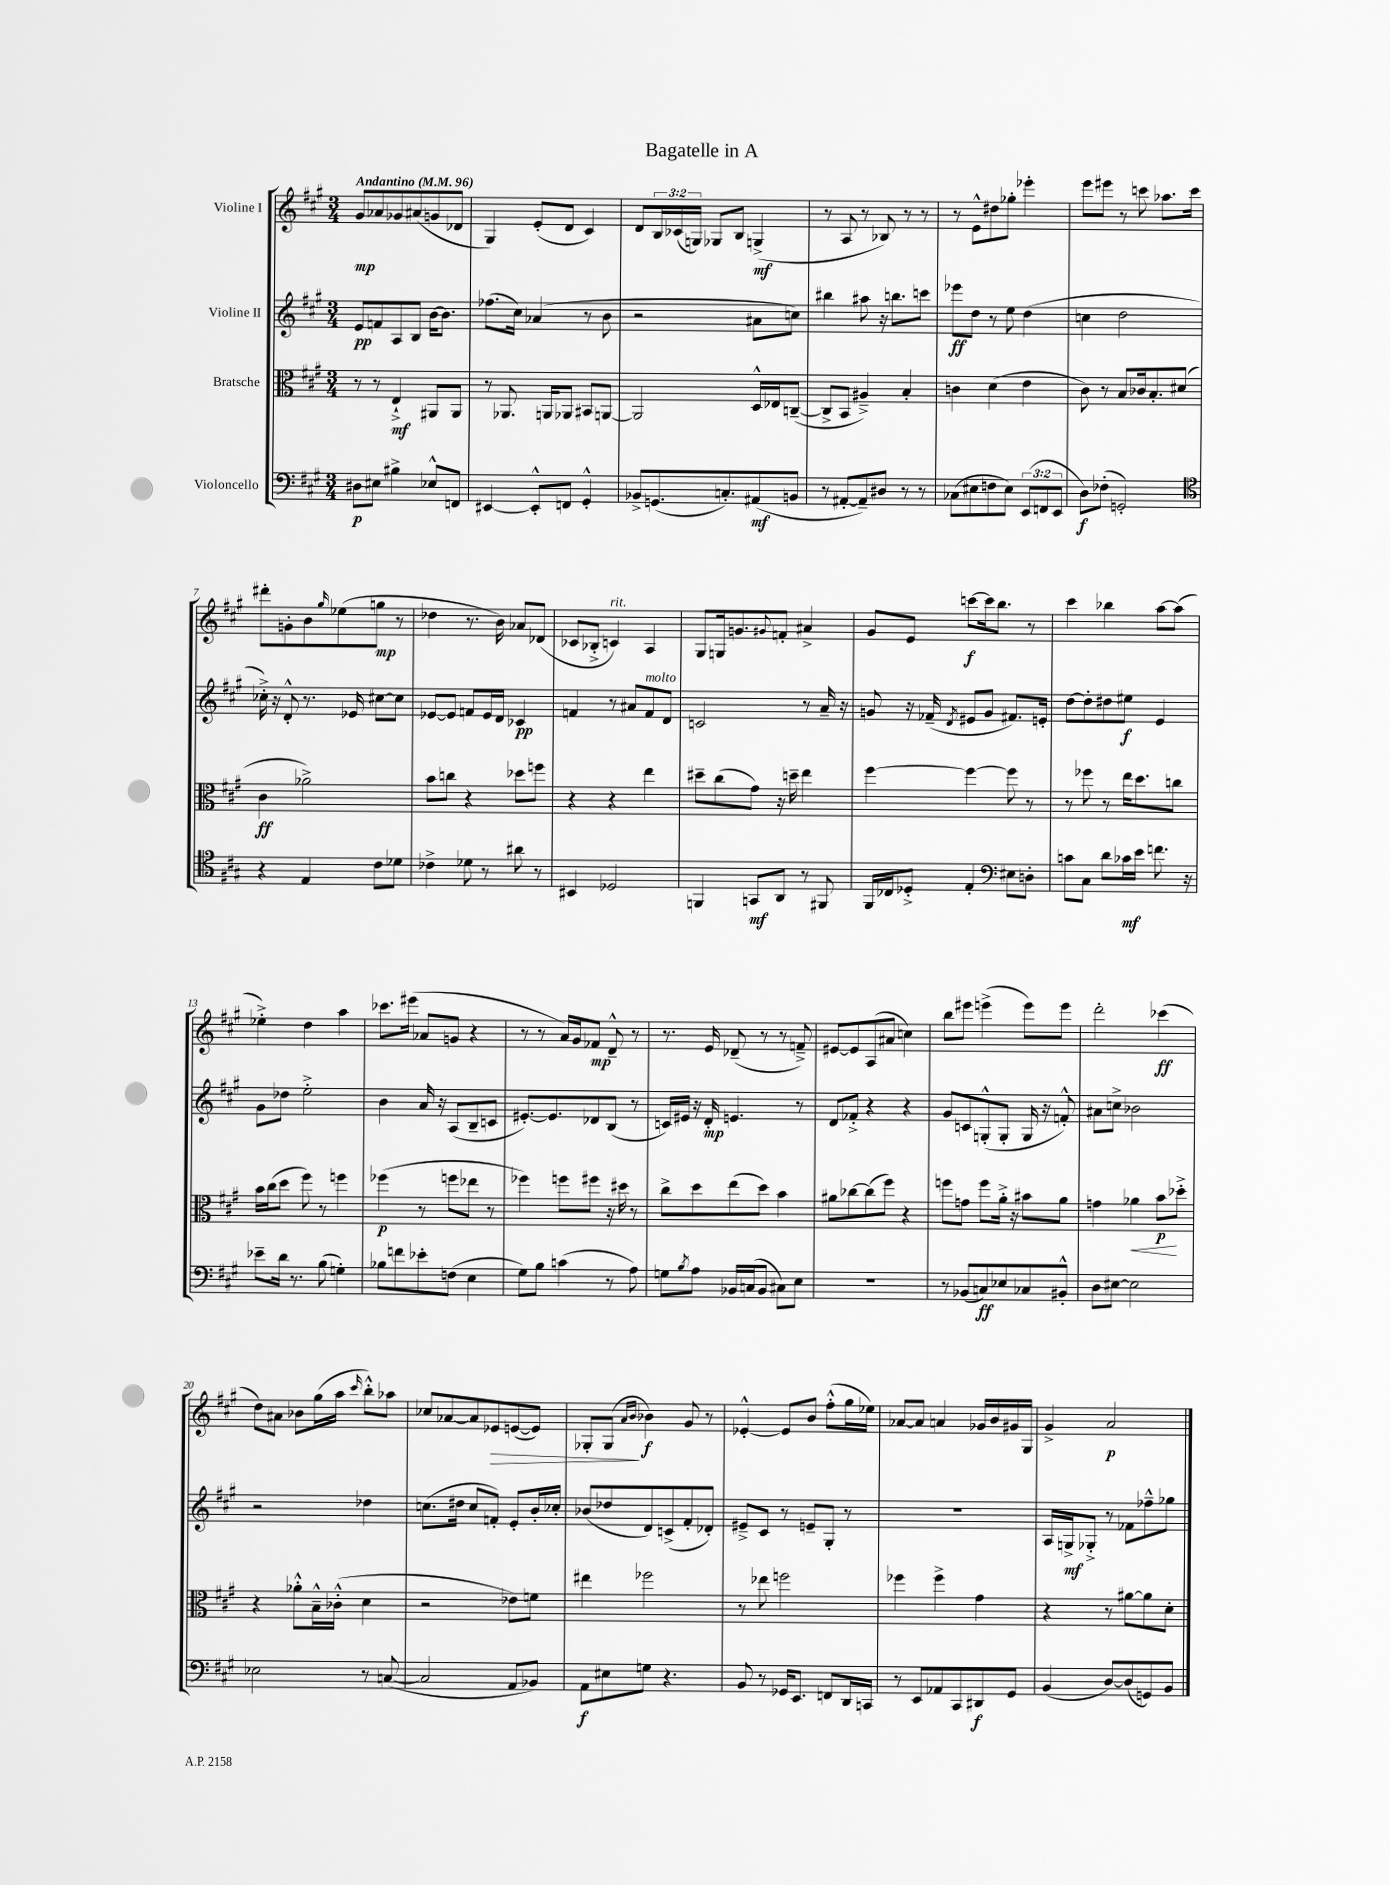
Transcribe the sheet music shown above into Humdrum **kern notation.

**kern	**kern	**kern	**kern
*staff4	*staff3	*staff2	*staff1
*clefF4	*clefC3	*clefG2	*clefG2
*k[f#c#g#]	*k[f#c#g#]	*k[f#c#g#]	*k[f#c#g#]
*M3/4	*M3/4	*M3/4	*M3/4
*MM96	*MM96	*MM96	*MM96
8D#\L	8r	8e/L	8g#/L
8E#\J	8r	8f/	8a-/
4B#^\	4E`^/	8A/	8g-/
.	.	8B/J	(8a#/
8E-^^/L	8AA#/L	[16b\LK	8g/
.	.	8.b\]J	.
8FF/J	8AA#/J	.	8d-/J
=	=	=	=
[4EE#/	8r	(8.ff-\L	4G#/)
.	8.AA-/	.	.
.	.	16cc#\Jk)	.
8EE#'^^/]L	.	(4a-/	(8e'/L
.	16AA/LK	.	.
8FF/J	8AA-/J	.	8d/J
4GG#'^^/	8BB#/L	8r	4c#/)
.	[8AA/J	8b\	.
=	=	=	=
8BB-^/L	2AA/]	2r	8d/L
(8.GG/	.	.	24B/L
.	.	.	(24c-/
.	.	.	24G/JJ)
.	.	.	8G-/L
8.C'/)	.	.	.
.	.	.	8B/J
(8AA#/	16D^^/LL	8a#\L	(4G^/
.	16E-/J	.	.
8BB/J	([8C~/J	8cc\J)	.
=	=	=	=
8r	8C^/]L	4bb#\	8r
[8AA#'/L	8BB/J	.	8A/
8AA#~/])	4A#~^/)	8aa#\	8r
8D#/J	.	16r	8B-/)
.	.	8.bb\L	.
8r	4B'/	.	8r
8r	.	8ccc\J	8r
=	=	=	=
(8C-\L	4c\	8eee-\L	8r
8E#\	.	8dd\J	8e^^\L
8F\	(4d\	8r	8dd#\
8E#\J)	.	8ee\	8gg-'\J
(12EE/L	4e\	(4dd\	4eee-'\
12FF/	.	.	.
12EE/J	.	.	.
=	=	=	=
8D\L)	8c#\)	4cc\	8eee\L
(8F-'\J	8r	.	8eee#\J
2GG'/)	8B/L	2dd\	8r
.	16c-/k	.	8ccc\
.	8.B'/	.	.
.	.	.	8.aa-\L
.	(8d#/J	.	.
.	.	.	16ccc\Jk
=	=	=	=
*clefC4	*	*	*
4r	4c#\	16cc-'^\)	8ddd#'\L
.	.	16r	.
.	.	8d'^^/	8g'\
4E/	2a-^\)	8.r	8b\
.	.	.	16qqgg#/
.	.	.	(8ee-\
.	.	16e-/	.
8c#\L	.	[8cc#\L	8gg\J
8d-\J	.	8cc#\]J	8r
=	=	=	=
4c-^\	8b\L	[8e-/L	4dd-\
.	8cc\J	8e-/]J	.
8d-\	4r	8f/L	8.r
8r	.	16e-/L	.
.	.	16d/JJ	16b\)
8a#\	8dd-\L	4c-/	8a-/L
8r	8ff\J	.	(8d-/J
=	=	=	=
4BB#/	4r	4f/	8c-/L
.	.	.	8B-'^/J
2D-/	4r	8r	4c/)
.	.	8a#/L	.
.	4ee\	8f/	4A/
.	.	8d/J	.
=	=	=	=
4FF/	8dd#~\L	2c/	8G#/L
.	(8cc#\	.	16G/k
.	.	.	8.g/
8GG/L	8g#\J)	.	.
.	.	.	8qqg#/
8AA/J	16r	.	8f'/J
.	16dd~\	.	.
8r	4ee\	8r	4a#^/
8FF#/	.	16a~/	.
.	.	16r	.
=	=	=	=
16FF#/LL	[4ff#\	8g/	8g#/L
16C-/J	.	.	.
8D-'^/J	.	16r	8e/J
.	.	(16f-~/	.
.	.	8qd/	.
4E'/	4ff#\_	8e#/L	[8ccc\L
.	.	8g/J	16ccc\]k
.	.	.	8.bb\J
*clefF4	*	*	*
8E#\L	8ff#\]	8.f#/L)	.
8D'\J	8r	.	8r
.	.	16e'/Jk	.
=	=	=	=
8c\L	8r	[8dd\L	4ccc#\
8C#\J	8ff-\	8dd'\]	.
8d\L	8r	8dd#\	4bb-\
16c-\L	16ee\LK	8ee#\J	.
16e\JJ	8.dd\	.	.
8.f\	.	4e/	[8aa\L
.	8cc\J	.	(8aa\]J
16r	.	.	.
=	=	=	=
8e-~\L	16b\LL	8g#\L	4ee-'^\)
.	(16cc#\J	.	.
16d\Jk	8dd\J	8dd-\J	.
8.r	.	.	.
.	8ff#\)	2ee'^\	4dd\
(8B\	8r	.	.
4G'\)	4ff\	.	4aa\
=	=	=	=
8B-\L	(4ff-\	4b\	8.ccc-\L
8f\	.	.	.
.	.	.	(16eee#\Jk
8e-'\	8r	16a/	8a-/L
.	.	16r	.
(8F\J	8ff\L	(8A/L	8g/J
4E\	8ee-\J	8B~/	4r
.	8r	8c/J	.
=	=	=	=
8G#\L)	4ff-\)	[8.e#'/L)	8r
8B\J	.	.	8r
.	.	8.e#/]	.
(4c\	8ff\L	.	16a/LL)
.	.	.	16g#/J
.	8ff#\J	8d-/	8f-/J
8r	16r	(8B/J	8d~^^/
.	16dd#\	.	.
8A\)	8r	8r	8r
=	=	=	=
8G\L	8cc#^\L	16c/LL)	8.r
.	.	16e#/JJ	.
8qB/	.	.	.
8A\J	8dd\	16r	.
.	.	16d'/	16e/
16BB-/LL	(8ee\	4.e/	(8d-~/
(16C/J	.	.	.
8BB-/J	8dd\J)	.	8r
8C#\L)	4b\	.	8r
8E\J	.	8r	8f~^/)
=	=	=	=
2.r	8a#\L	8d/L	[8e#/L
.	[8cc-\	8f-'^/J	8e#/]
.	(8cc-\]	4r	(8A/
.	8ff#\J)	.	8a#/J
.	4r	4r	4cc\)
=	=	=	=
8r	8ff\L	8g#/L	8bb\L
(8BB-/L	8g\J	8c/	8eee#\J
8C/)	8ff\L	(8G'^^/	(4eee^\
8E-/	16a'^\Jk	8G'/J	.
.	16r	.	.
8C-/	8b#\L	16G/	8eee\L)
.	.	16r	.
8BB#'^^/J	8a\J	8f'^^/)	8eee\J
=	=	=	=
8D\L	4g\	8a#\L	2ddd'\
[8E#\J	.	8cc^\J	.
2E#\]	4a-\	2b-\	.
.	8b\L	.	(4ccc-\
.	8dd-'^\J	.	.
=	=	=	=
2E-\	4r	2r	8dd\L)
.	.	.	8a#\J
.	8a-'^^\L	.	8b-\L
.	16B~^^\L	.	(16gg#\L
.	(16c-'^^\JJ	.	16aa\JJ
.	.	.	16qqccc#/
8r	4d\	4dd-\	8bb'^^\L)
([8C/	.	.	8aa-\J
=	=	=	=
2C/]	2r	(8.cc\L	8cc-/L
.	.	.	[8a-/
.	.	16dd#\Jk	.
.	.	8cc/L	8a-/]
.	.	8f'/J)	8e-/
8AA/L	8e-\L)	8e'/L	([8e/
8BB-/J)	8f\J	16b'/L	8e/]J)
.	.	16cc-'/JJ	.
=	=	=	=
8AA\L	4ee#\	(8b-/L	8G-'/L
8E#\	.	8dd-/	(8G-/J
.	.	.	16qqa/LL
.	.	.	16qqb/JJ
8G\J	2ff-\	8d/)	4b-\)
4.r	.	(8c^/	.
.	.	8f#'/	8g#/
.	.	8d-'/J)	8r
=	=	=	=
8BB/	8r	8e#~^/L	[4e-'^^/
8r	8ee-\	8c#/J	.
16GG-/LK	2ff\	8r	8e-/]L
8.EE/J	.	.	.
.	.	8e~/L	8b/J
8FF/L	.	8G#'/J	(8ff#'^^\L
16DD/L	.	8r	16gg#\L
16CC/JJ	.	.	16ee-\JJ)
=	=	=	=
8r	4ff-\	2.r	[8a-/L
8EE/L	.	.	8a-/]J
8AA-/	4ff-^\	.	4a/
8CC#/	.	.	.
8DD#/	4g#\	.	16g-/LL
.	.	.	16b/
8GG#/J	.	.	16g#/
.	.	.	16G#/JJ
=	=	=	=
(4BB/	4r	16A/LL	4g#^/
.	.	16G^/J	.
.	.	8G-'^/J	.
[8D/L)	8r	8r	2a/
(8D/]	[8a#\L	8f-\L	.
8GG/)	8a#\]	8ff-~^^\	.
8BB/J	8d'\J	8gg-\J	.
==	==	==	==
*-	*-	*-	*-
